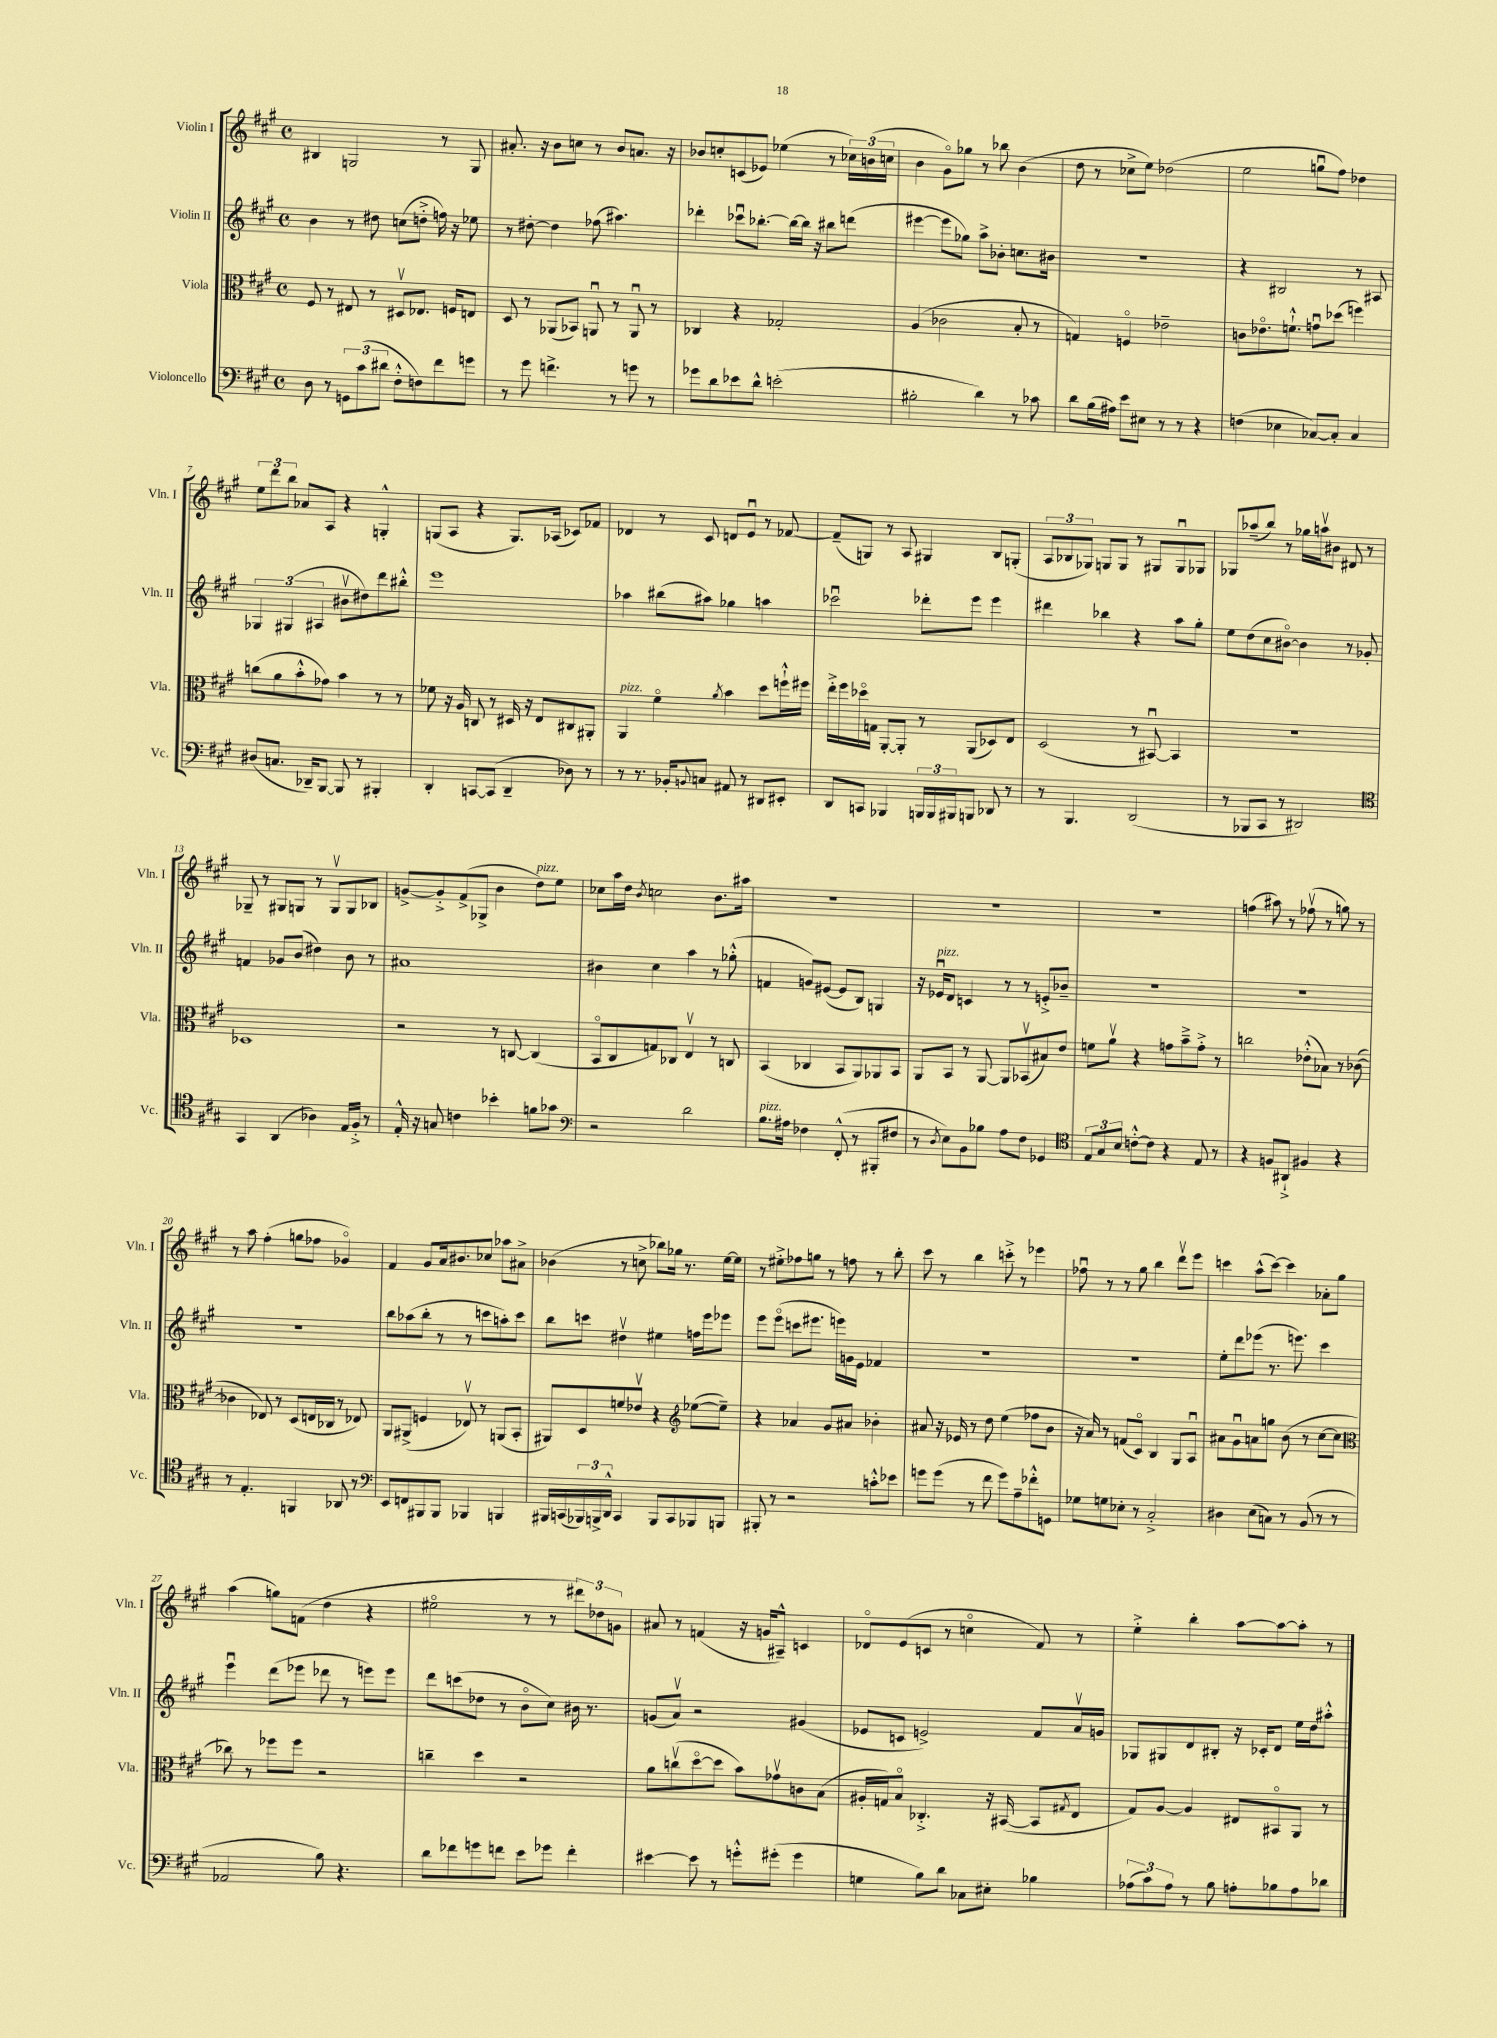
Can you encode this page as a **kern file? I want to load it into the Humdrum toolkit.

**kern	**kern	**kern	**kern
*part4	*part3	*part2	*part1
*staff4	*staff3	*staff2	*staff1
*I"Violoncello	*I"Viola	*I"Violin II	*I"Violin I
*I'Vc.	*I'Vla.	*I'Vln. II	*I'Vln. I
*clefF4	*clefC3	*clefG2	*clefG2
*k[f#c#g#]	*k[f#c#g#]	*k[f#c#g#]	*k[f#c#g#]
*M4/4	*M4/4	*M4/4	*M4/4
*met(c)	*met(c)	*met(c)	*met(c)
=1	=1	=1	=1
8D\	8F#/	4b\	4B#X/
8r	8r	.	.
12GGn\L	8E#X/	8r	2Gn/
(12c#\	.	.	.
.	8r	8dd#X\	.
12d#X\J	.	.	.
8F#'^^\L	8D#Xv/L	(8ccn\L	.
8Fn\)	8.E-X/J	8ddn'^\J	.
8f#\	.	16ffn\)	8r
.	16Fn/KL	16r	.
8gn\J	8En/J	8ee-X\	8G/
=2	=2	=2	=2
8r	8D/	8r	8.a#X'/
8g#\	8r	[8dd#X'\	.
.	.	.	16r
4.fn^\	(8AA-X/L	4dd#\]	8b\L
.	8BB-X/J)	.	8ccn\J
.	8AAnu/	(8ff-X\	8r
8r	8r	4.aa#X\)	8b/L
8gn\	8AAu/	.	8.an/J
8r	8r	.	.
.	.	.	16r
=3	=3	=3	=3
8g-X\L	4C-X/	4ddd-X'\	8b-X/L
8d\	.	.	8ccn'/
8e-X\	4r	8ccc-Xu\L	(8cn/
8d^^\J	.	[8.bb-X'\J	8e-X/J)
(2en'\	2G-X'/	.	(4ee-X\
.	.	16bb-\LL_	.
.	.	16bb-\JJ]	.
.	.	16r	.
.	.	8bb#X\L	8r
.	.	(8dddn\J	24cc-X\LL)
.	.	.	(24bn\
.	.	.	24ccn\JJ
=4	=4	=4	=4
2B#X'\	(4A/	[4eee#X\	4b\
.	2c-X\	8eee#\L]	8g#\L)
.	.	8gg-X\J)	8gg-X\J
4d\)	.	8aa^\L	8r
.	.	8b-X'\J	8bb-X\
8r	8B'/	8.ccn\L	(4b\
8c-X\	8r	.	.
.	.	16b#X\Jk	.
=5	=5	=5	=5
8d\L	4Gn/)	1r	8dd\
(16B\L	.	.	8r
16A#X\JJ)	.	.	.
8e\L	4Fn/	.	8cc-X^\L
8E#X\J	.	.	8ee\J)
8r	2e-X~\	.	(2dd-X\
8r	.	.	.
4r	.	.	.
=6	=6	=6	=6
(4Fn\	8cn\L	4r	2ee\
.	8.e-X\	.	.
4E-X\	.	2B#X/	.
.	8.fn`^^\J	.	.
[8C-X/L)	8gnu\L	.	8ggnu\L
8C-'/J]	(8dd-X\J	.	8ff#\J)
4C-/	4ffn\)	8r	4dd-X\
.	.	8A#X/	.
!!LO:LB:g=z
=7	=7	=7	=7
(8D#X/L	(8ccn\L	6G-X/	12ee\L
.	.	.	12ddd\
8.Cn/J	8a\	.	.
.	.	(6G#X/	12bb\J
.	8b'^^\	.	8a-X/L
16DD-X~/KL)	.	.	.
.	.	6A#X/	.
[8BBB/J	8g-X\J)	.	8A/J
8BBB/]	4b\	8b#Xv\L	4r
8r	.	8dd#X\)	.
4BBB#X'/	8r	8ddd\	4Gn'^^/
.	8r	8bb#X'^^\J	.
=8	=8	=8	=8
4DD'/	8f-X\	1eee	(8Gn/L
.	16r	.	8A/J
.	16A/	.	.
[8CCn/L	8Cn/	.	4r
(8CC/J]	8r	.	.
4DD~/	16D#X/	.	8.G/L)
.	16r	.	.
.	8E/L	.	.
.	.	.	(16A-X/Jk
8D-X\)	8C#X/	.	8c-X/L)
8r	8AA#X'/J	.	8f-X/J
=9	=9	=9	=9
!	!LO:TX:a:i:t=pizz.	!	!
8r	4AA/	4aa-X\	4d-X/
8.r	.	.	.
.	4f#\	(8bb#X\L	8r
16BB-X'/KL	.	.	.
8qqBBn/	.	.	.
8Cn/J	.	8aa#X\J)	8c#/
.	8qa/	.	.
8AA#X/	4b\	4gg-X\	8dn/L
8r	.	.	8eu/J
8DD#X/L	8dd\L	4aan\	8r
8EE#X'/J	16ffn`^^\L	.	[8f-X/
.	16ff#X\JJ	.	.
=10	=10	=10	=10
8DD/L	16ee'^\LL	2ccc-Xu\	(8f-~/L]
.	16ff#\	.	.
8CCn/J	16dd-X\	.	8Gn/J)
.	16Gn\JJ	.	.
4BBB-X/	[8AA'/L	.	8r
.	8AA'/J]	.	8A/
24BBBn/LL	8r	8ddd-X'\L	4G#X/
24BBB/	.	.	.
24BBB#X/J	.	.	.
8BBBn/J	(8AA/L	8eee\J	.
8DD-X/	8D-X/)	4eee\	8B/L
8r	8E/J	.	(8Gn'/J
=11	=11	=11	=11
8r	(2D/	4ddd#X\	12A/L
.	.	.	12B-X/
4.BBB/	.	.	.
.	.	.	12G-X/J)
.	.	4bb-X\	8Gn/L
.	.	.	8G/J
(2DD/	8r	4r	8r
.	[8BB#Xu/)	.	8G#X/L
.	4BB#/]	8aa\L	8G#u/
.	.	8gg#'\J	8G-X/J
=12	=12	=12	=12
8r	1r	8ee\L	8G-X/L
8BBB-X/L	.	(8dd\	(8aa-X~/
8CC#/J	.	8cc#\	8bb/J)
8r	.	[8b#X\J)	8r
2DD#X/)	.	4b#\]	16gg-X\LL
.	.	.	16aanv\J
.	.	.	8b#X\J
.	.	8r	8d#X/
.	.	8g-X'/	8r
!!LO:LB:g=z
=13	=13	=13	=13
*clefC4	*	*	*
4GG#/	1D-X	4fn/	8G-X~/
.	.	.	8r
(4AA/	.	8g-X/L	8G#X/L
.	.	(8b/J	8Gn/J
4A-X\)	.	4dd#X\)	8r
.	.	.	8Gv/L
16E/LL	.	8b\	8G/
16F#'^/JJ	.	.	.
8r	.	8r	8B-X/J
=14	=14	=14	=14
16E'^^/	2r	1a#X	[8gn^/L
16r	.	.	.
8Gn/	.	.	8g'^/]
4cn\	.	.	(8f#^/
.	.	.	8G-X^/J
4b-X'\	8r	.	4b\
.	[8Cn/	.	.
!	!	!	!LO:TX:a:i:t=pizz.
8fn\L	(4C/]	.	8dd\L)
8g-X\J	.	.	8ee\J
=15	=15	=15	=15
*clefF4	*	*	*
2r	8BB/L	4b#X\	8cc-X\L
.	8C#/	.	16aa\L
.	.	.	16dd\JJ
.	.	.	8qb/
.	8Gn/)	4cc#\	2ccn\
.	8C-X/J	.	.
2d\	4Ev/	4aa\	.
.	8r	8r	8.b\L
.	8Cn/	(8gg-X'^^\	.
.	.	.	16aa#X\Jk
=16	=16	=16	=16
!LO:TX:a:i:t=pizz.	!	!	!
8.B\L	(4BB/	4fn/	1r
16A#X\Jk	.	.	.
4F-X\	4C-X/	8gn/L)	.
.	.	([8e#X/J	.
(8FF#'^^/	8BB/L	8e#/L]	.
8r	8AA/)	8B/J)	.
8BBB#X'/L	8AA-X/	4Gn/	.
8F#X/J	8BB/J	.	.
=17	=17	=17	=17
8r	8AA/L	16r	1r
!	!	!LO:TX:a:i:t=pizz.	!
.	.	16e-Xu/KL	.
8qD/	.	.	.
8E\L)	8BB/J	8d/J	.
8BB\	8r	4cn/	.
8B-X\J	[8AA/	.	.
8A\L	8AA/L]	8r	.
8F#\J	(8BB-Xv/	8r	.
4GG-X/	8B#X/)	8en'^/L	.
.	8e/J	8b-X~/J	.
=18	=18	=18	=18
*clefC4	*	*	*
12E/L	8fn\L	1r	1r
12G#/	.	.	.
.	8av\J	.	.
12B/J	.	.	.
[8cn'^^\L	4r	.	.
8c\J]	.	.	.
4r	8gn\L	.	.
.	8b~^\	.	.
8E/	8g'^\J	.	.
8r	8r	.	.
=19	=19	=19	=19
4r	2ccn\	1r	(4ffn\
8Fn/L	.	.	8aa#X\)
8AA#X`^/J	.	.	8r
4F#X/	(8e-X'^^\L	.	(8ff-Xv\
.	8B-X\J)	.	8r
4r	8r	.	8ggn\)
.	([8c-X\	.	8r
!!LO:LB:g=z
=20	=20	=20	=20
8r	4c-X\]	1r	8r
4.E'/	.	.	8aa\
.	8E-X/)	.	(4ff#'\
.	8r	.	.
4FFn/	(8D/L	.	8ggn\L
.	16En/L	.	8ff-X\J
.	16C-X/JJ	.	.
8AA-X/	8r	.	4g-X/)
8r	8E-X/)	.	.
=21	=21	=21	=21
*clefF4	*	*	*
8EE/L	8AA/L	8bb\L	4f#/
8FFn/	(8AA#X^/J	(8aa-X\	.
8BBB#X/	4Fn/	8bb'\J	8g#/L
8BBB#/J	.	8r	16a/k
.	.	.	8.b#X/
4BBB-X/	8E-Xv/)	8r	.
.	8r	8cccn\L	8cc-X/J
4BBBn/	(8AAn/L	8aan'\)	8aa-X\L
.	8BB'/J	8ccc\J	8a#X^\J
=22	=22	=22	=22
16BBB#X/LL	8AA#X/L)	8bb\L	(4b-X\
(16CCn/	.	.	.
24BBB-X/)	8D/	8cccn\J	.
24BBBn^/	.	.	.
24DD^^/JJ	.	.	.
4CC/	8fn/	4dd#Xv\	8r
.	8e-Xv/J	.	8ccn^\
8BBB/L	4r	4ee#X\	8bb-X\L)
8CC/	.	.	16gg-X\Jk
.	.	.	8.r
*	*clefG2	*	*
8BBB-X/	([8ee-X\L	16ffn\LL	.
.	.	16eee\J	.
8BBBn/J	8ee-~\J])	8eee-X\J	[16ee\LL
.	.	.	16ee\JJ]
=23	=23	=23	=23
8BBB#X'/	4r	8eee\L	8r
8r	.	(8eee\J	8ee#X'^\L
2r	4a-X/	8cccn\L	8ff-X\
.	.	8.eee#X\J	8ggn\J
.	8g#/L	.	8r
.	.	16eeen\LL)	.
.	8a#X/J	16gn\	8ffn\
.	.	16e\JJ	.
8cn'^^\L	4b-X'\	4f-X/	8r
8e-X\J	.	.	8bb'\
=24	=24	=24	=24
8gn\L	8a#X/	1r	8ccc#\
(8g\J	16r	.	8r
.	16e-X/	.	.
8r	8r	.	4bb\
8f#\	8dd\	.	.
8g\L)	(4ee\	.	8cccn'^\
8A~\	.	.	8r
8f-X'^^\	8ff-X\L	.	4eee-X\
8GGn\J	8b\J	.	.
=25	=25	=25	=25
8G-X\L	16r	1r	8ff-Xu\
.	16a/)	.	.
8Gn\	8r	.	8r
8E-X'\J	(8fn/L	.	8r
8r	8c#/J)	.	8gg#\
2C#'^/	4B/	.	4bb\
.	8G#/L	.	8dddv\L
.	8Au/J	.	8eee\J
=26	=26	=26	=26
4D#X\	8a#X\L	8ee'\L	4cccn\
.	8g#u\	8ddd\	.
(8E\L	8an\	(8eee-X\J	(8aa^^\L
8Cn\J)	8ggn\J	8.r	[8ccc\J)
8r	(8b\	.	4ccc\]
.	.	8.eeen\)	.
(8BB/	8r	.	.
8r	[8cc#\L	4ccc#\	8a-X'\L
8r	8cc#\J]	.	8gg#\J
!!LO:LB:g=z
=27	=27	=27	=27
*	*clefC3	*	*
2AA-X/	8cc-X\)	4eeeu\	(4aa\
.	8r	.	.
.	8ff-X\L	(8ddd\L	8ggn\L)
.	8ff-\J	8eee-X\J	(8fn\J
8B\)	2r	8ddd-X\	4dd\
4.r	.	8r	.
.	.	8eeen\L)	4r
.	.	8eee\J	.
=28	=28	=28	=28
8d\L	4ccn~\	8ddd\L	2ee#X\
8f-X\	.	(8cccn\	.
8gn\	4dd\	8dd-X\J	.
8fn\J	.	8r	.
8e\L	2r	8b\L	8r
8g-X\J	.	8cc#\J)	8r
4f'\	.	16b#X\	12ddd#X\L)
.	.	8.r	.
.	.	.	12dd-X\
.	.	.	12gn\J
=29	=29	=29	=29
[4e#X\	8a\L	(8gn/L	8a#X/
.	(8ccnv\	8av/J)	8r
8e#\]	[8dd\	2r	(4fn/
8r	8dd\J]	.	.
8gn'^^\L	8b\L)	.	16r
.	.	.	16gn/KL
(8g#X'\J	8g-Xv\	.	8A#X~^^/J)
4g#\	8cn\	(4g#X/	4cn/
.	(8B\J	.	.
=30	=30	=30	=30
4Gn\	16A#X'/LL	8e-X/L	8d-X/L
.	16Gn/J)	.	.
.	8B/J	8cn/J	(8e/
8B\L)	4.C-X'^/	2en^/)	8cn/J
8d\J	.	.	8r
8C-X\L	.	.	4ccn\
8E#X'\J	16r	.	.
.	([16BB#X/	.	.
4B-X\	8BB#/L]	8f#/L	8f#/)
.	8qG#X/	.	.
.	8E/J	16av/L	8r
.	.	16gn/JJ	.
=31	=31	=31	=31
(12A-X\L	8G#/L)	8G-X/L	4ee'^\
12c#\)	.	.	.
.	[8A/J	8G#X/	.
12A-\J	.	.	.
8r	4A/]	8d/	4bb'\
8B\	.	8B#X'/J	.
8An'\L	8E#X/L	16r	[8aa\L
.	.	16c-X'/KL	.
8B-X\	8BB#X/	8d/J	8aa\_
8A\	8AA/J	16ee\LL	8aa'\J]
.	.	16dd\J	.
8d-X\J	8r	8aa#X'^^\J	8r
==	==	==	==
*-	*-	*-	*-
